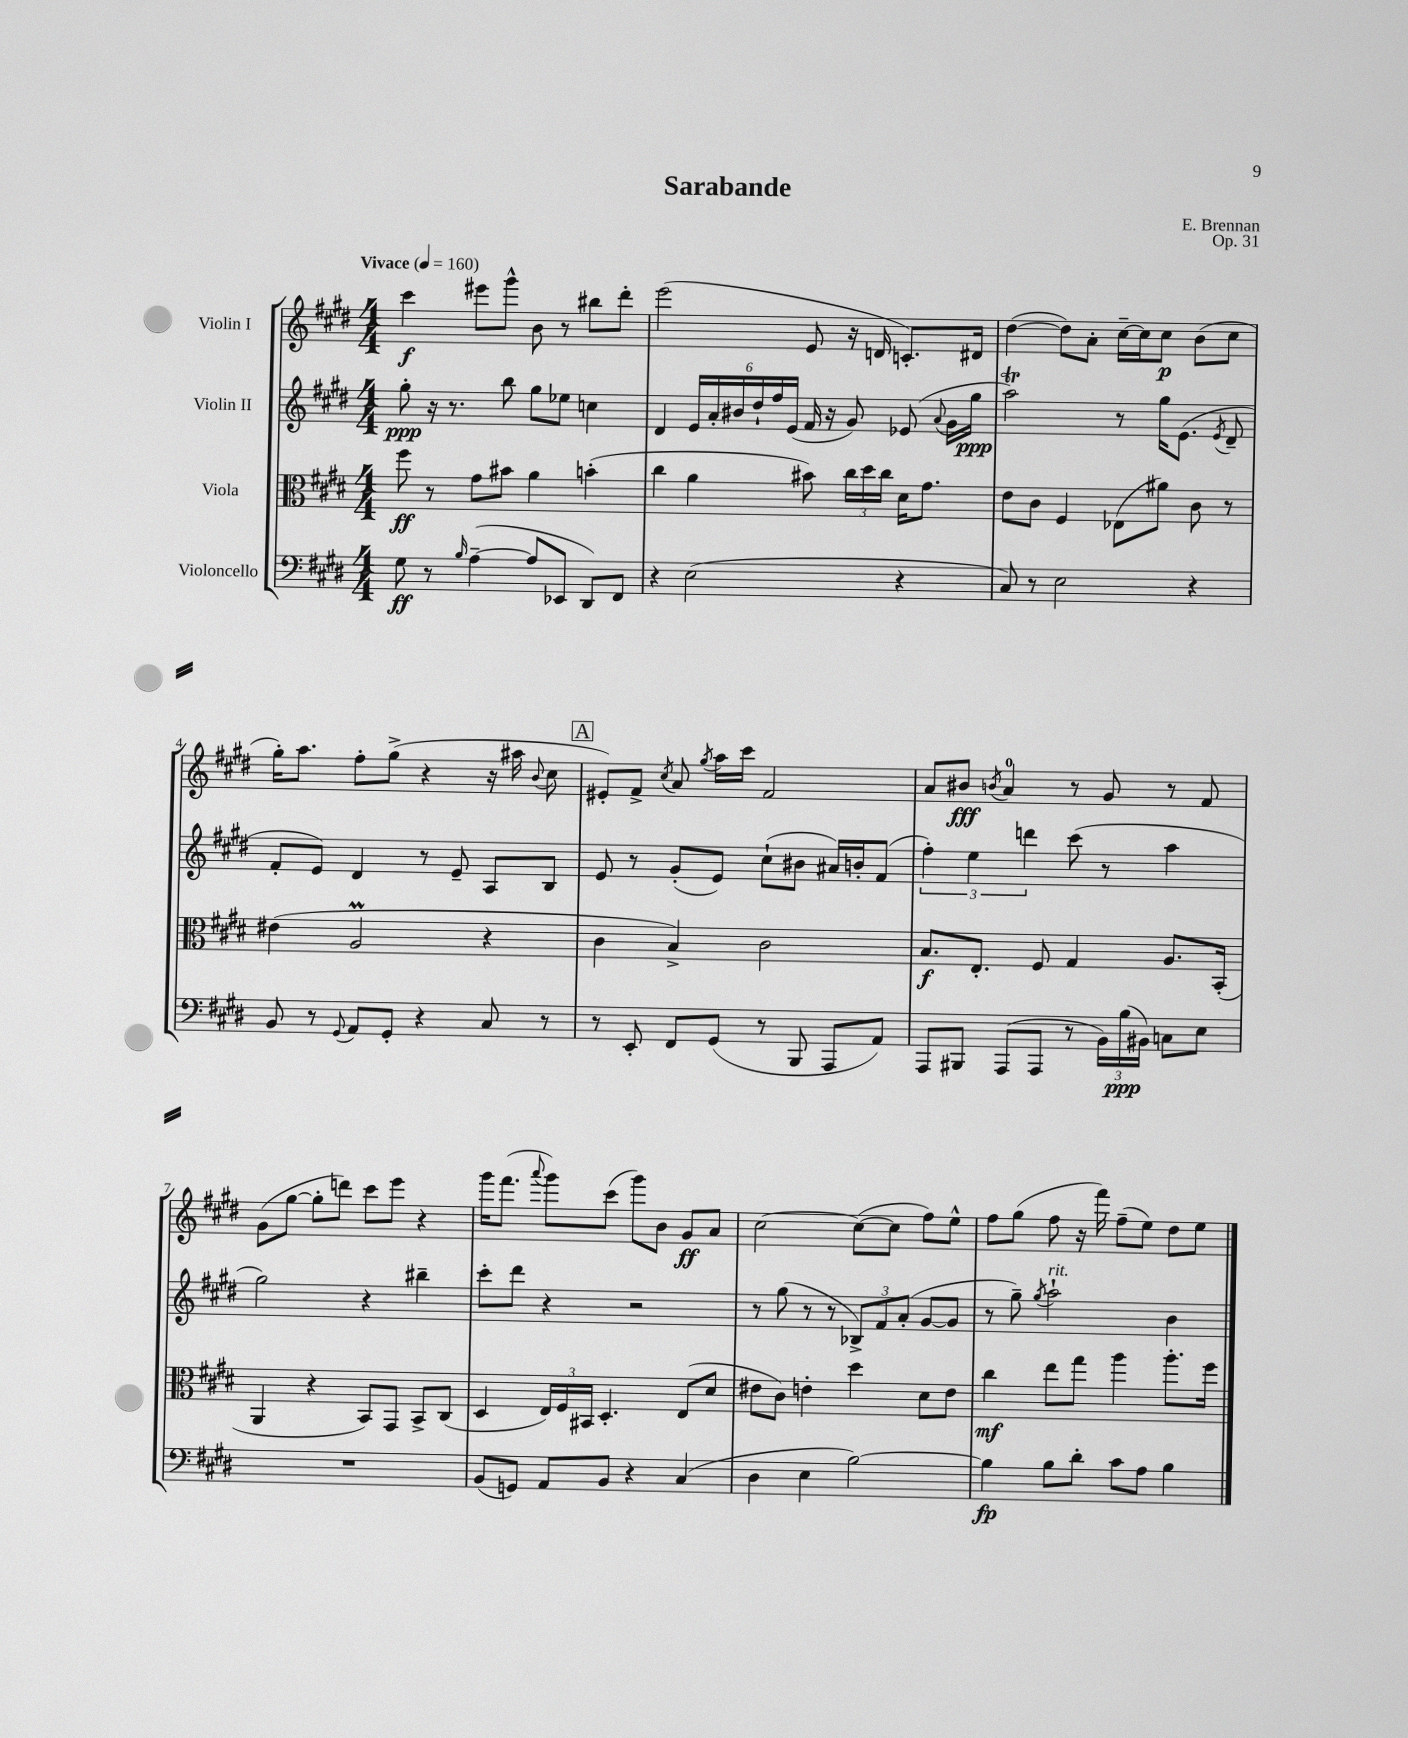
\header { title = "Sarabande" composer = "E. Brennan" opus = "Op. 31" }
<<
\new StaffGroup <<
\new Staff = "s0" \with { instrumentName = "Violin I" } {
    \clef treble \key e \major \numericTimeSignature \time 4/4 \tempo "Vivace" 4 = 160
    \autoBeamOff cis'''4\f eis'''8[ gis'''8]-^ b'8 r8 bis''8[ dis'''8]-. |
    e'''2( e'8 r16 d'16 c'8.[-.) dis'16] |
    dis''4~( dis''8[) a'8]-. cis''16[~-- cis''16 cis''8]\p b'8[( cis''8] |
    gis''16[-.) a''8.] fis''8[-. gis''8]->( r4 r16 ais''16 \appoggiatura { b'8 } cis''8 |
    \mark \markup { \box "A" } eis'8[-.) fis'8]-> \acciaccatura { cis''8 } a'8 \acciaccatura { gis''8 } a''16[ cis'''16] fis'2 |
    a'8[ bis'8]\fff \acciaccatura { b'8 } a'4-0 r8 gis'8 r8 fis'8 |
    gis'8[( gis''8]~ gis''8[-. d'''8]) cis'''8[ e'''8] r4 |
    gis'''16[ fis'''8.]( \appoggiatura { a'''8 } gis'''8[) cis'''8]( gis'''8[) b'8] gis'8[\ff a'8] |
    cis''2~ cis''8[~( cis''8] fis''8[) e''8]-^ |
    fis''8[ gis''8]( fis''8 r16 fis'''16) fis''8[--( e''8]) dis''8[ e''8] \bar "|." |
}
\new Staff = "s1" \with { instrumentName = "Violin II" } {
    \clef treble \key e \major \numericTimeSignature \time 4/4
    \autoBeamOff gis''8-.\ppp r16 r8. b''8 gis''8[ ees''8] c''4 |
    dis'4 \tuplet 6/4 { e'16[ a'16-. bis'16 dis''16-! fis''16 e'16]( } fis'16 r16 gis'8) ees'8( \appoggiatura { a'8 } gis'16[ gis''16]\ppp |
    a''2\trill) r8 gis''16[ e'8.]( \acciaccatura { e'8 } dis'8-- |
    fis'8[-. e'8]) dis'4 r8 e'8-- a8[ b8] |
    \mark \markup { \box "A" } e'8 r8 gis'8[-.( e'8]) cis''8[-!( bis'8] ais'16[) b'16-. fis'8]( |
    \tuplet 3/2 { fis''4-.) e''4 d'''4 } cis'''8( r8 a''4 |
    gis''2) r4 bis''4-- |
    cis'''8[-. dis'''8] r4 r2 |
    r8 gis''8( r8 r8 \tuplet 3/2 { bes8[->) fis'8 a'8]-.( } gis'8[~ gis'8] |
    r8 gis''8--) \acciaccatura { gis''8 } a''2-!^\markup { \italic "rit." } b'4 \bar "|." |
}
\new Staff = "s2" \with { instrumentName = "Viola" } {
    \clef alto \key e \major \numericTimeSignature \time 4/4
    \autoBeamOff fis''8\ff r8 gis'8[ bis'8] a'4 b'4-.( |
    cis''4 a'4 bis'8) \tuplet 3/2 { cis''16[ dis''16 cis''16] } dis'16[ gis'8.] |
    e'8[ cis'8] fis4 ees8[( ais'8]) cis'8 r8 |
    eis'4( a2\prall r4 |
    \mark \markup { \box "A" } cis'4 b4->) cis'2 |
    b8.[\f e8.]-. fis8 gis4 a8.[ b,16]-.( |
    a,4 r4 b,8[) gis,8] b,8[-> cis8]( |
    dis4 \tuplet 3/2 { e16[) fis16 bis,16] } dis4.-. e8[( dis'8] |
    eis'8[ cis'8]) e'4-. dis''4 dis'8[ e'8] |
    cis''4\mf e''8[ gis''8] a''4 a''8.[-. fis''16] \bar "|." |
}
\new Staff = "s3" \with { instrumentName = "Violoncello" } {
    \clef bass \key e \major \numericTimeSignature \time 4/4
    \autoBeamOff gis8\ff r8 \grace { b16 } a4~--( a8[ ees,8] dis,8[) fis,8] |
    r4 e2( r4 |
    cis8) r8 e2 r4 |
    b,8 r8 \appoggiatura { gis,8 } a,8[ gis,8]-. r4 cis8 r8 |
    \mark \markup { \box "A" } r8 e,8-. fis,8[ gis,8]( r8 b,,8 a,,8[ a,8]) |
    a,,8[ bis,,8] a,,8[( a,,8] r8 \tuplet 3/2 { b,16[) b16\ppp( bis,16]) } c8[ e8] |
    R1 |
    b,8[( g,8]) a,8[ b,8] r4 cis4( |
    dis4 e4 b2~) |
    b4\fp b8[ dis'8]-. cis'8[ a8] b4 \bar "|." |
}
>>
>>
